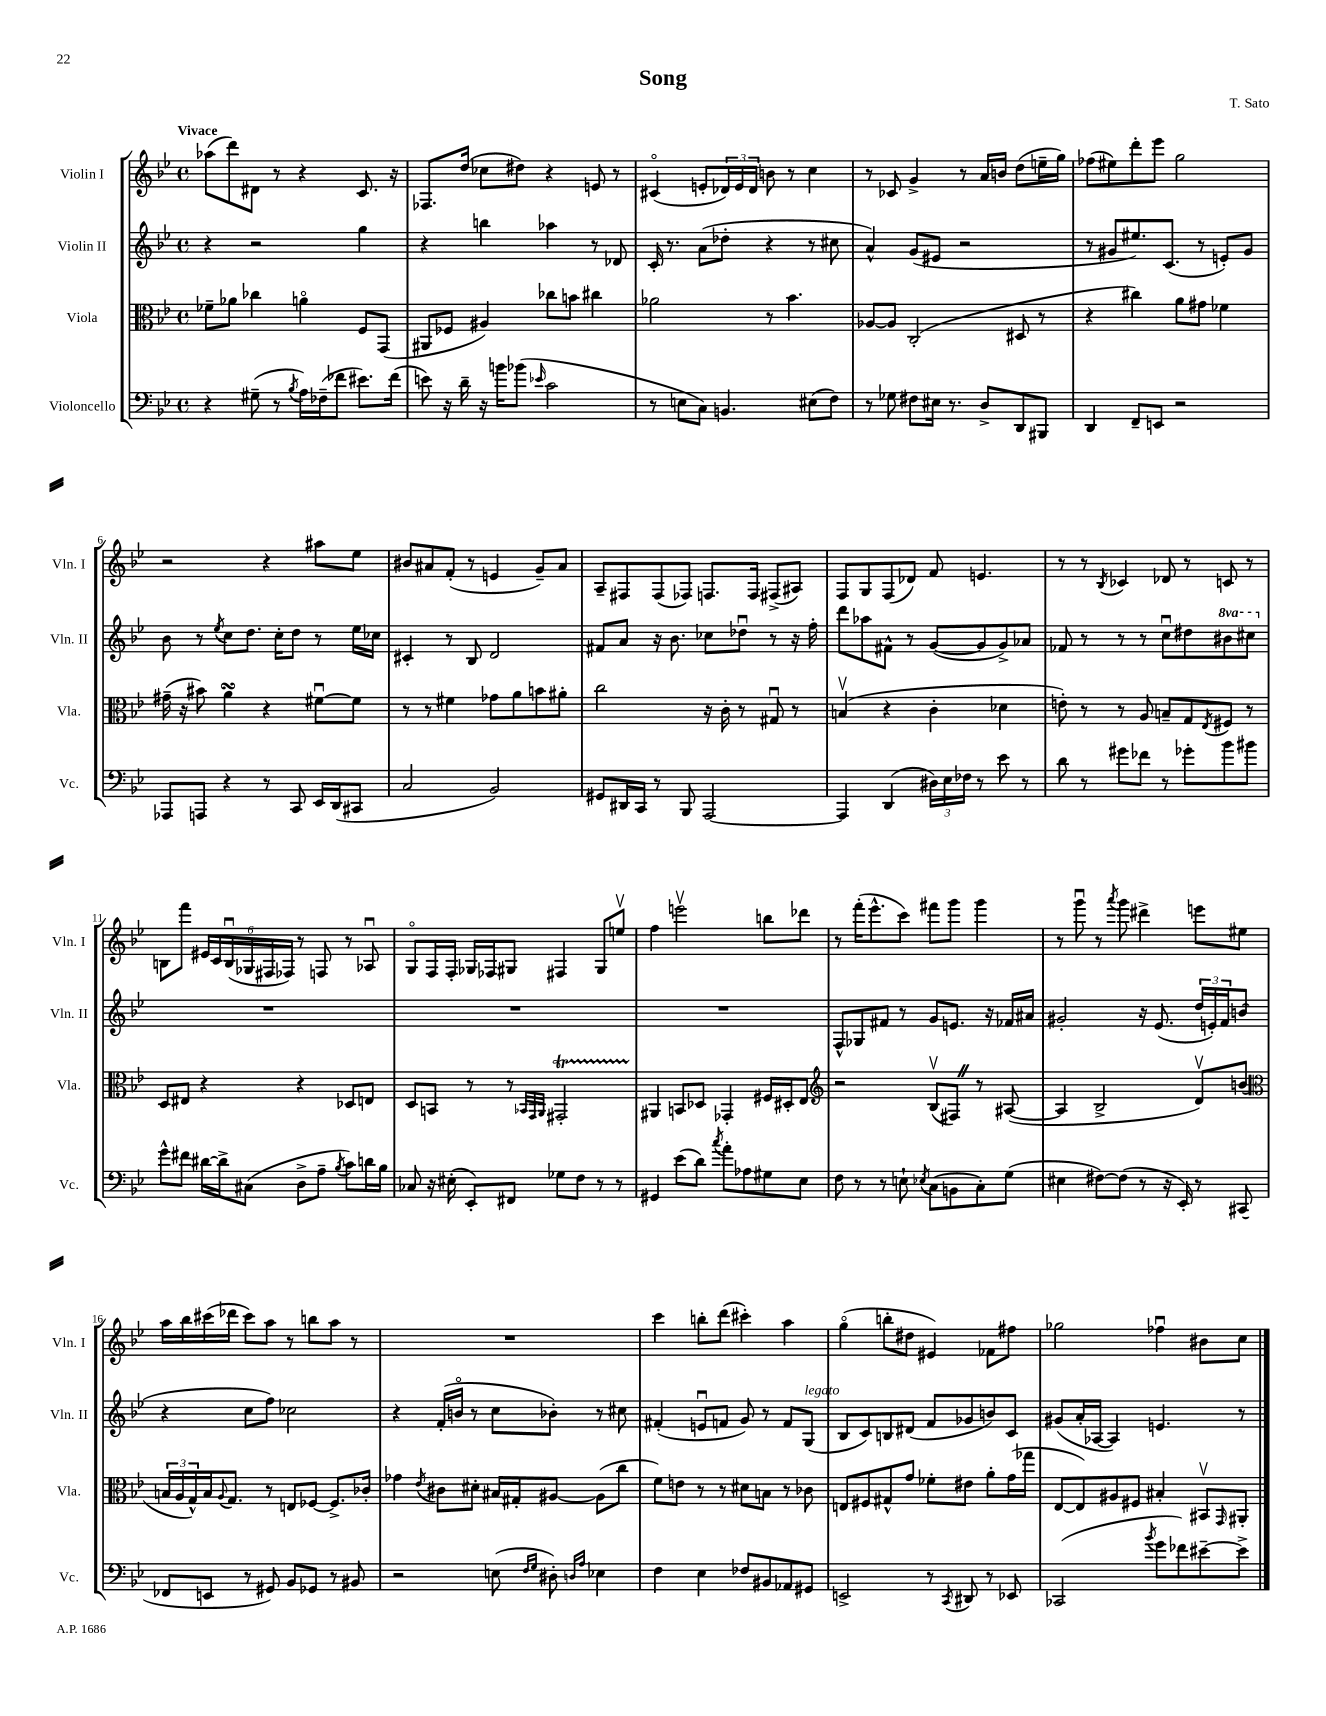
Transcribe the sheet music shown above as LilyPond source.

\header { title = "Song" composer = "T. Sato" }
<<
\new StaffGroup <<
\new Staff = "s0" \with { instrumentName = "Violin I" shortInstrumentName = "Vln. I" } {
    \clef treble \key bes \major \defaultTimeSignature \time 4/4 \tempo "Vivace"
    aes''8( d'''8) dis'8 r8 r4 c'8. r16 |
    fes8. d''16( ces''8 dis''8) r4 e'8 r8 |
    cis'4\flageolet( e'8-. \tuplet 3/2 { des'16) e'16 des'16 } b'8 r8 c''4 |
    r8 ces'8 g'4-> r8 a'16 b'16 d''8( e''16-- g''16) |
    fes''8( eis''8) d'''8-. ees'''8 g''2 |
    r2 r4 ais''8 ees''8 |
    bis'8 ais'8 f'8-.( r8 e'4 g'8--) ais'8 |
    a8-- fis8 fis8( fes8) f8. f16 fis8->( ais8) |
    f8 g8 f8( des'8) f'8 e'4. |
    r8 r8 \acciaccatura { bes8 } ces'4 des'8 r8 c'8 r8 |
    b8 f'''8 \tuplet 6/4 { eis'16 c'16 b16\downbow( ges16 fis16 fes16) } r8 f8 r8 aes8\downbow |
    g8\flageolet f16 f16-. ges16 fes16 gis8 fis4 gis8 e''8\upbow |
    f''4 e'''2\upbow b''8 des'''8 |
    r8 f'''16-.( ees'''8.-^ c'''8) fis'''8 g'''8 g'''4 |
    r8 g'''8\downbow r8 \acciaccatura { a'''8 } g'''8 dis'''4-> e'''8 eis''8 |
    a''16 bes''16 cis'''16( des'''16 cis'''8) a''8 r8 b''8 a''8 r8 |
    R1 |
    c'''4 b''8-. d'''8( cis'''4-.) a''4 |
    g''4\flageolet( b''8-. dis''8 eis'4) fes'8 fis''8 |
    ges''2 fes''4\downbow bis'8 c''8 \bar "|." |
}
\new Staff = "s1" \with { instrumentName = "Violin II" shortInstrumentName = "Vln. II" } {
    \clef treble \key bes \major \defaultTimeSignature \time 4/4 \set Staff.ottavationMarkups = #ottavation-simple-ordinals
    r4 r2 g''4 |
    r4 b''4 aes''4 r8 des'8 |
    c'16-. r8. a'8( des''8-. r4 r8 cis''8 |
    a'4-^) g'8( eis'8 r2 |
    r8 gis'8 eis''8.) c'8.( r8 e'8-.) gis'8 |
    bes'8 r8 \acciaccatura { ees''8 } c''8 d''8. c''16-. d''8 r8 ees''16 ces''16 |
    cis'4-. r8 bes8 d'2 |
    fis'8 a'8 r16 bes'8. ces''8 des''8\downbow r8 r16 f''16-. |
    d'''8 aes''8 fis'8-^ r8 g'8~( g'8 g'8->) aes'8 |
    fes'8 r8 r8 r8 c''8\downbow dis''8 \ottava #1 bis''8 cis'''8 \ottava #0 |
    R1 |
    R1 |
    R1 |
    f8-^ ges8 fis'8 r8 g'8 e'8. r16 fes'16 ais'16 |
    gis'2-. r16 ees'8.( \tuplet 3/2 { d''16 e'16-.) f'16 } b'8( |
    r4 c''8 f''8) ces''2 |
    r4 f'16-.( b'16\flageolet r8 c''8 bes'8-.) r8 cis''8 |
    fis'4-.( e'8\downbow f'8 g'8) r8 f'8 g8^\markup { \italic "legato" }( |
    bes8 c'8) b8 dis'8( f'8 ges'8 b'8) c'8 |
    gis'8( a'16-. aes16~ aes4) e'4. r8 \bar "|." |
}
\new Staff = "s2" \with { instrumentName = "Viola" shortInstrumentName = "Vla." } {
    \clef alto \key bes \major \defaultTimeSignature \time 4/4
    fes'8-- aes'8 ces''4 a'4\flageolet f8 g,8( |
    ais,8 fes8 ais4) ces''8 b'8 cis''4 |
    aes'2 r8 bes'4. |
    aes8~ aes8 c2-.( dis8 r8 |
    r4 cis''4) a'8 gis'8 fes'4 |
    gis'16--( r16 bis'8) a'4\turn r4 fis'8~\downbow fis'8 |
    r8 r8 fis'4 ges'8 a'8 b'8 ais'8-. |
    c''2 r16 c'16-. r8 gis8\downbow r8 |
    b4\upbow( r4 c'4-. des'4 |
    e'8-.) r8 r8 a8 b8-- g8 \acciaccatura { ees8 } fis8 r8 |
    d8 eis8 r4 r4 des8 e8 |
    d8 b,8 r8 r8 \grace { bes,32 g,32 a,32 } gis,2-.\startTrillSpan |
    ais,4\stopTrillSpan b,8 des8 ges,4-. fis16 dis16-. ees8 |
    \clef treble r2 bes8\upbow( fis8) \once \override BreathingSign.text = \markup { \musicglyph "scripts.caesura.straight" } \breathe r8 ais8~( |
    ais4 bes2-> d'8\upbow) b'8( |
    \clef alto \tuplet 3/2 { b16 a16 g16-^) } b16 \appoggiatura { a8 } g8. r8 e8 fes8~ fes8.-> ces'16-. |
    ges'4 \acciaccatura { ees'8 } cis'8 dis'8-. bis16 gis16-. ais8~ ais8( c''8 |
    f'8) e'8 r8 r8 dis'8 b8 r8 ces'8 |
    e8 fis8 gis8-^ g'8 fes'8-. eis'8 a'8-. g'16( ges''16 |
    ees8~ ees8) ais8 fis8 bis4-. bis,8\upbow \grace { g,16 } ais,8-. \bar "|." |
}
\new Staff = "s3" \with { instrumentName = "Violoncello" shortInstrumentName = "Vc." } {
    \clef bass \key bes \major \defaultTimeSignature \time 4/4
    r4 gis8--( r8 \acciaccatura { bes8 } a16) fes16--( fes'8 eis'8.) fes'16( |
    e'8) r16 d'16-- r16 b'16 bes'8( \grace { ees'16 } c'2 |
    r8 e8 c8) b,4. eis8( f8) |
    r8 ges8 fis8 eis16 r8. d8-> d,8 bis,,8 |
    d,4 f,8-- e,8 r2 |
    aes,,8 a,,8 r4 r8 c,8 ees,16 d,16( cis,8 |
    c2 bes,2) |
    gis,8 dis,16 c,16 r8 bes,,8 a,,2~ |
    a,,4 d,4( \tuplet 3/2 { dis16) ees16 fes16 } r8 ees'8 r8 |
    d'8 r8 gis'8 fes'8 r8 ges'8-. bes'8 bis'8 |
    g'8-^ fis'8 dis'16~ dis'16-> cis8( d8-> a8-- \acciaccatura { bes8 } c'8) d'16 bes16 |
    ces8 r16 eis16-.( ees,8-.) fis,8 ges8 f8 r8 r8 |
    gis,4 ees'8( d'8) \acciaccatura { c''8 } a'8-. aes8 gis8 ees8 |
    f8 r8 r8 e8-! \acciaccatura { ees8 } c8( b,8 c8-.) g8( |
    eis4 fis8~) fis8( r8 r16 ees,16-.) r8 cis,8( |
    fes,8 e,8 r8 gis,8) bes,8 ges,8 r8 bis,8 |
    r2 e8( \grace { f16 g16 } dis8-.) \grace { d16 a16 } ees4 |
    f4 ees4 fes8 bis,8 aes,8 gis,8 |
    e,2-> r8 \acciaccatura { c,8 } dis,8 r8 ees,8 |
    ces,2( \acciaccatura { bes'8 } g'8 fes'8) eis'8~-- eis'8-> \bar "|." |
}
>>
>>
